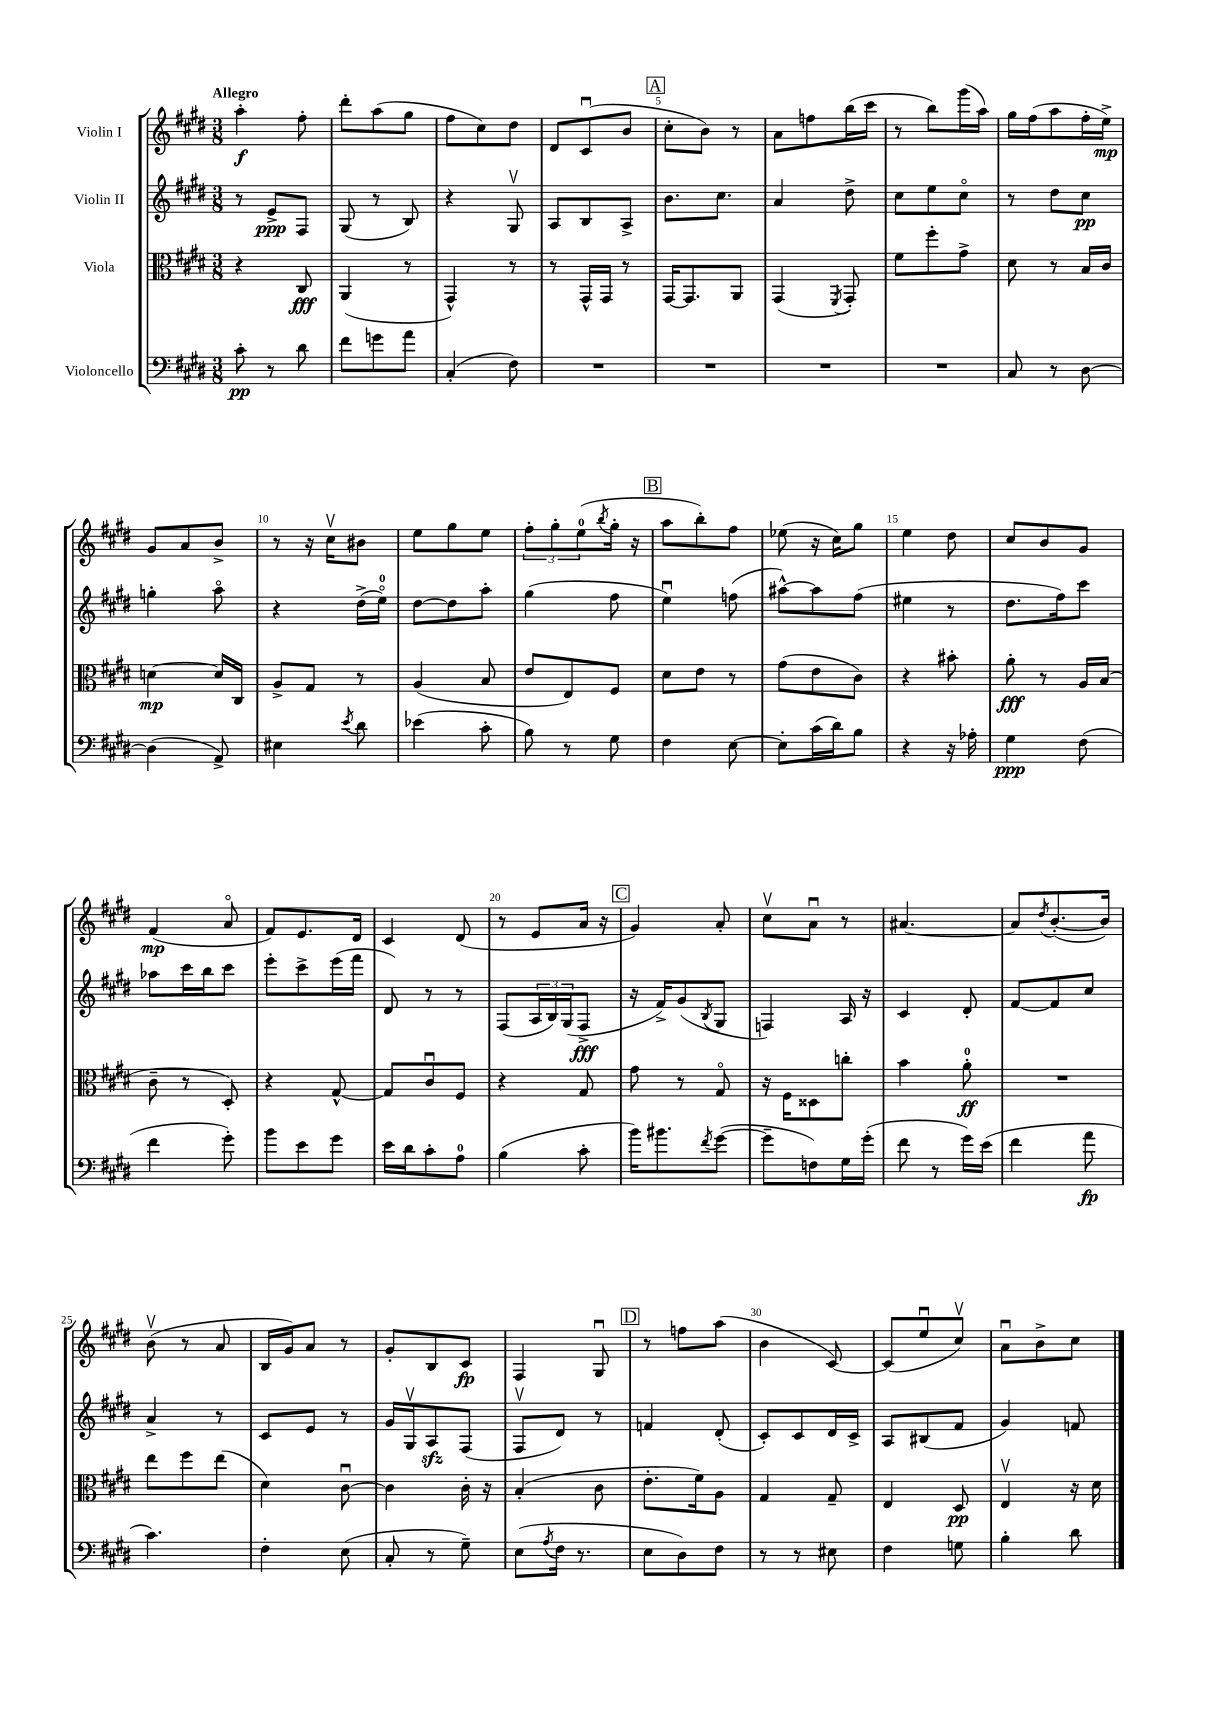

**kern	**dynam	**kern	**dynam	**kern	**dynam	**kern	**dynam
*part4	*part4	*part3	*part3	*part2	*part2	*part1	*part1
*staff4	*staff4	*staff3	*staff3	*staff2	*staff2	*staff1	*staff1
*I"Violoncello	*	*I"Viola	*	*I"Violin II	*	*I"Violin I	*
*clefF4	*	*clefC3	*	*clefG2	*	*clefG2	*
*k[f#c#g#d#]	*	*k[f#c#g#d#]	*	*k[f#c#g#d#]	*	*k[f#c#g#d#]	*
*M3/8	*	*M3/8	*	*M3/8	*	*M3/8	*
=1	=1	=1	=1	=1	=1	=1	=1
!	!	!	!	!	!	!LO:TX:a:B:t=Allegro	!
8c#'\	pp	4r	.	8r	.	4aa'\	f
8r	.	.	.	8e^/L	ppp	.	.
8d#\	.	8C#/	fff	8F#/J	.	8ff#'\	.
=2	=2	=2	=2	=2	=2	=2	=2
8f#\L	.	(4AA/	.	(8G#/	.	8ddd#'\L	.
8gn\	.	.	.	8r	.	(8aa\	.
8a\J	.	8r	.	8B/)	.	8gg#\J	.
=3	=3	=3	=3	=3	=3	=3	=3
(4C#'/	.	4GG#^^/)	.	4r	.	8ff#\L	.
.	.	.	.	.	.	8cc#\)	.
8F#\)	.	8r	.	8G#v/	.	8dd#\J	.
=4	=4	=4	=4	=4	=4	=4	=4
4.r	.	8r	.	8A/L	.	8d#/L	.
.	.	16GG#^^/LL	.	8B/	.	(8c#u/	.
.	.	16GG#/JJ	.	.	.	.	.
.	.	8r	.	8A^/J	.	8b/J	.
!!LO:REH:place=s1:t=A
=5	=5	=5	=5	=5	=5	=5	=5
4.r	.	[16GG#/KL	.	8.b\L	.	8cc#'\L	.
.	.	8.GG#/]	.	.	.	.	.
.	.	.	.	.	.	8b\J)	.
.	.	.	.	8.cc#\J	.	.	.
.	.	8AA/J	.	.	.	8r	.
=6	=6	=6	=6	=6	=6	=6	=6
4.r	.	(4GG#/	.	4a/	.	8a\L	.
.	.	.	.	.	.	8ffn\	.
.	.	8qFF#/	.	.	.	.	.
.	.	8GG#'/)	.	8dd#^\	.	(16bb\L	.
.	.	.	.	.	.	16ccc#\JJ	.
=7	=7	=7	=7	=7	=7	=7	=7
4.r	.	8f#\L	.	8cc#\L	.	8r	.
.	.	8ff#'\	.	8ee\	.	8bb\L)	.
.	.	8g#^\J	.	8cc#\J	.	(16ggg#\L	.
.	.	.	.	.	.	16aa\JJ)	.
=8	=8	=8	=8	=8	=8	=8	=8
8C#/	.	8d#\	.	8r	.	16gg#\LL	.
.	.	.	.	.	.	(16ff#\J	.
8r	.	8r	.	8dd#\L	.	8aa\	.
[8D#\	.	16B/LL	.	8cc#\J	pp	16ff#'\L	.
.	.	16c#/JJ	.	.	.	16ee^\JJ)	mp
!!LO:LB:g=z
=9	=9	=9	=9	=9	=9	=9	=9
(4D#\]	.	[4dn\	mp	4ggn'\	.	8g#/L	.
.	.	.	.	.	.	8a/	.
8AA^/)	.	16d/LL]	.	8aa\	.	8b^/J	.
.	.	16C#/JJ	.	.	.	.	.
=10	=10	=10	=10	=10	=10	=10	=10
4E#X\	.	8A^/L	.	4r	.	8r	.
.	.	8G#/J	.	.	.	16r	.
.	.	.	.	.	.	16cc#v\KL	.
8qe/	.	.	.	.	.	.	.
8d#\	.	8r	.	(16dd#^\LL	.	8b#X\J	.
.	.	.	.	16ee\JJ)	.	.	.
=11	=11	=11	=11	=11	=11	=11	=11
(4e-X\	.	(4A/	.	[8dd#\L	.	8ee\L	.
.	.	.	.	8dd#\]	.	8gg#\	.
8c#'\	.	8B/	.	8aa'\J	.	8ee\J	.
=12	=12	=12	=12	=12	=12	=12	=12
8B\)	.	8e/L	.	(4gg#\	.	12ff#'\L	.
.	.	.	.	.	.	12gg#'\	.
8r	.	8E/)	.	.	.	.	.
.	.	.	.	.	.	(12ee\	.
.	.	.	.	.	.	8qbb/	.
8G#\	.	8F#/J	.	8ff#\	.	16gg#'\Jk	.
.	.	.	.	.	.	16r	.
!!LO:REH:place=s1:t=B
=13	=13	=13	=13	=13	=13	=13	=13
4F#\	.	8d#\L	.	4eeu\)	.	8aa\L	.
.	.	8e\J	.	.	.	8bb'\)	.
[8E\	.	8r	.	(8ffn\	.	8ff#\J	.
=14	=14	=14	=14	=14	=14	=14	=14
8E'\L]	.	(8g#\L	.	[8aa#X^^\L)	.	(8ee-X\	.
(16c#\L	.	8e\	.	8aa#\]	.	16r	.
16d#\J)	.	.	.	.	.	16cc#\KL)	.
8B\J	.	8c#\J)	.	(8ff#\J	.	8gg#\J	.
=15	=15	=15	=15	=15	=15	=15	=15
4r	.	4r	.	4ee#X\	.	4ee\	.
16r	.	8b#X'\	.	8r	.	8dd#\	.
16A-X'\	.	.	.	.	.	.	.
=16	=16	=16	=16	=16	=16	=16	=16
4G#\	ppp	8a'\	fff	8.dd#\L	.	8cc#/L	.
.	.	8r	.	.	.	8b/	.
.	.	.	.	16ff#\k)	.	.	.
(8F#\	.	16A/LL	.	8ccc#\J	.	8g#/J	.
.	.	(16B/JJ	.	.	.	.	.
!!LO:LB:g=z
=17	=17	=17	=17	=17	=17	=17	=17
4f#\	.	8c#~\	.	8aa-X\L	.	(4f#/	mp
.	.	8r	.	16ccc#\L	.	.	.
.	.	.	.	16bb\J	.	.	.
8g#'\)	.	8D#'/)	.	8ccc#\J	.	8a/	.
=18	=18	=18	=18	=18	=18	=18	=18
8b\L	.	4r	.	8eee'\L	.	8f#/L)	.
8e\	.	.	.	8ccc#^\	.	8.e/	.
8g#\J	.	[8G#^^/	.	(16eee\L	.	.	.
.	.	.	.	16fff#\JJ	.	16d#/Jk	.
=19	=19	=19	=19	=19	=19	=19	=19
16e\LL	.	8G#/L]	.	8d#/)	.	4c#/	.
16d#\J	.	.	.	.	.	.	.
8c#'\	.	8c#u/	.	8r	.	.	.
8A\J	.	8F#/J	.	8r	.	(8d#/	.
=20	=20	=20	=20	=20	=20	=20	=20
(4B\	.	4r	.	(8F#/L	.	8r	.
.	.	.	.	24A/L	.	8e/L	.
.	.	.	.	24B/)	.	.	.
.	.	.	.	(24G#/J	.	.	.
8c#'\	.	8G#/	.	8F#^/J	fff	16a/Jk	.
.	.	.	.	.	.	16r	.
!!LO:REH:place=s1:t=C
=21	=21	=21	=21	=21	=21	=21	=21
16b\KL)	.	8g#\	.	16r	.	4g#/)	.
8.b#X\	.	.	.	16f#^/KL)	.	.	.
.	.	8r	.	(8g#/	.	.	.
8qf#/	.	.	.	8qB/	.	.	.
([8g#\J	.	8G#/	.	8G#/J	.	8a'/	.
=22	=22	=22	=22	=22	=22	=22	=22
8g#~\L]	.	16r	.	4Fn/)	.	8cc#v\L	.
.	.	16F#\KL	.	.	.	.	.
8Fn\)	.	8D##X\	.	.	.	8au\J	.
16G#\L	.	8ccn'\J	.	16A/	.	8r	.
(16g#'\JJ	.	.	.	16r	.	.	.
=23	=23	=23	=23	=23	=23	=23	=23
8f#\	.	4b\	.	4c#/	.	[4.a#X/	.
8r	.	.	.	.	.	.	.
16g#\LL)	.	8a'\	ff	8d#'/	.	.	.
(16e\JJ	.	.	.	.	.	.	.
=24	=24	=24	=24	=24	=24	=24	=24
4f#\	.	4.r	.	[8f#/L	.	8a#/L]	.
.	.	.	.	.	.	8qdd#/	.
.	.	.	.	8f#/]	.	([8.b'/	.
8a\	fp	.	.	8cc#/J	.	.	.
.	.	.	.	.	.	16b/Jk])	.
!!LO:LB:g=z
=25	=25	=25	=25	=25	=25	=25	=25
4.c#\)	.	8ee\L	.	4a^/	.	(8bv\	.
.	.	8ff#\	.	.	.	8r	.
.	.	(8ee\J	.	8r	.	8a/	.
=26	=26	=26	=26	=26	=26	=26	=26
4F#'\	.	4d#\)	.	8c#/L	.	16B/LL	.
.	.	.	.	.	.	16g#/J)	.
.	.	.	.	8e/J	.	8a/J	.
(8E\	.	[8c#u\	.	8r	.	8r	.
=27	=27	=27	=27	=27	=27	=27	=27
8C#'/	.	4c#\]	.	16g#/LL	.	8g#'/L	.
.	.	.	.	16G#v/J	.	.	.
8r	.	.	.	8Azz/	.	8B/	.
8G#~\)	.	16c#'\	.	(8F#/J	.	8c#/J	fp
.	.	16r	.	.	.	.	.
=28	=28	=28	=28	=28	=28	=28	=28
(8E\L	.	(4B'/	.	8F#v/L	.	4F#/	.
8qA/	.	.	.	.	.	.	.
16F#\Jk	.	.	.	8d#/J)	.	.	.
8.r	.	.	.	.	.	.	.
.	.	8c#\	.	8r	.	8G#u/	.
!!LO:REH:place=s1:t=D
=29	=29	=29	=29	=29	=29	=29	=29
8E\L	.	8.e'\L	.	4fn/	.	8r	.
8D#\)	.	.	.	.	.	8ffn\L	.
.	.	16f#\k)	.	.	.	.	.
8F#\J	.	8A\J	.	(8d#'/	.	(8aa\J	.
=30	=30	=30	=30	=30	=30	=30	=30
8r	.	4G#/	.	8c#'/L)	.	4b\	.
8r	.	.	.	8c#/	.	.	.
8E#X\	.	8G#~/	.	16d#/L	.	[8c#/)	.
.	.	.	.	16c#^/JJ	.	.	.
=31	=31	=31	=31	=31	=31	=31	=31
4F#\	.	4E/	.	8A/L	.	(8c#/L]	.
.	.	.	.	(8B#X/	.	8eeu/	.
8Gn\	.	8D#/	pp	8f#/J	.	8cc#v/J)	.
=32	=32	=32	=32	=32	=32	=32	=32
4B'\	.	4Ev/	.	4g#/)	.	8au\L	.
.	.	.	.	.	.	8b^\	.
8d#\	.	16r	.	8fn/	.	8cc#\J	.
.	.	16d#\	.	.	.	.	.
==	==	==	==	==	==	==	==
*-	*-	*-	*-	*-	*-	*-	*-
